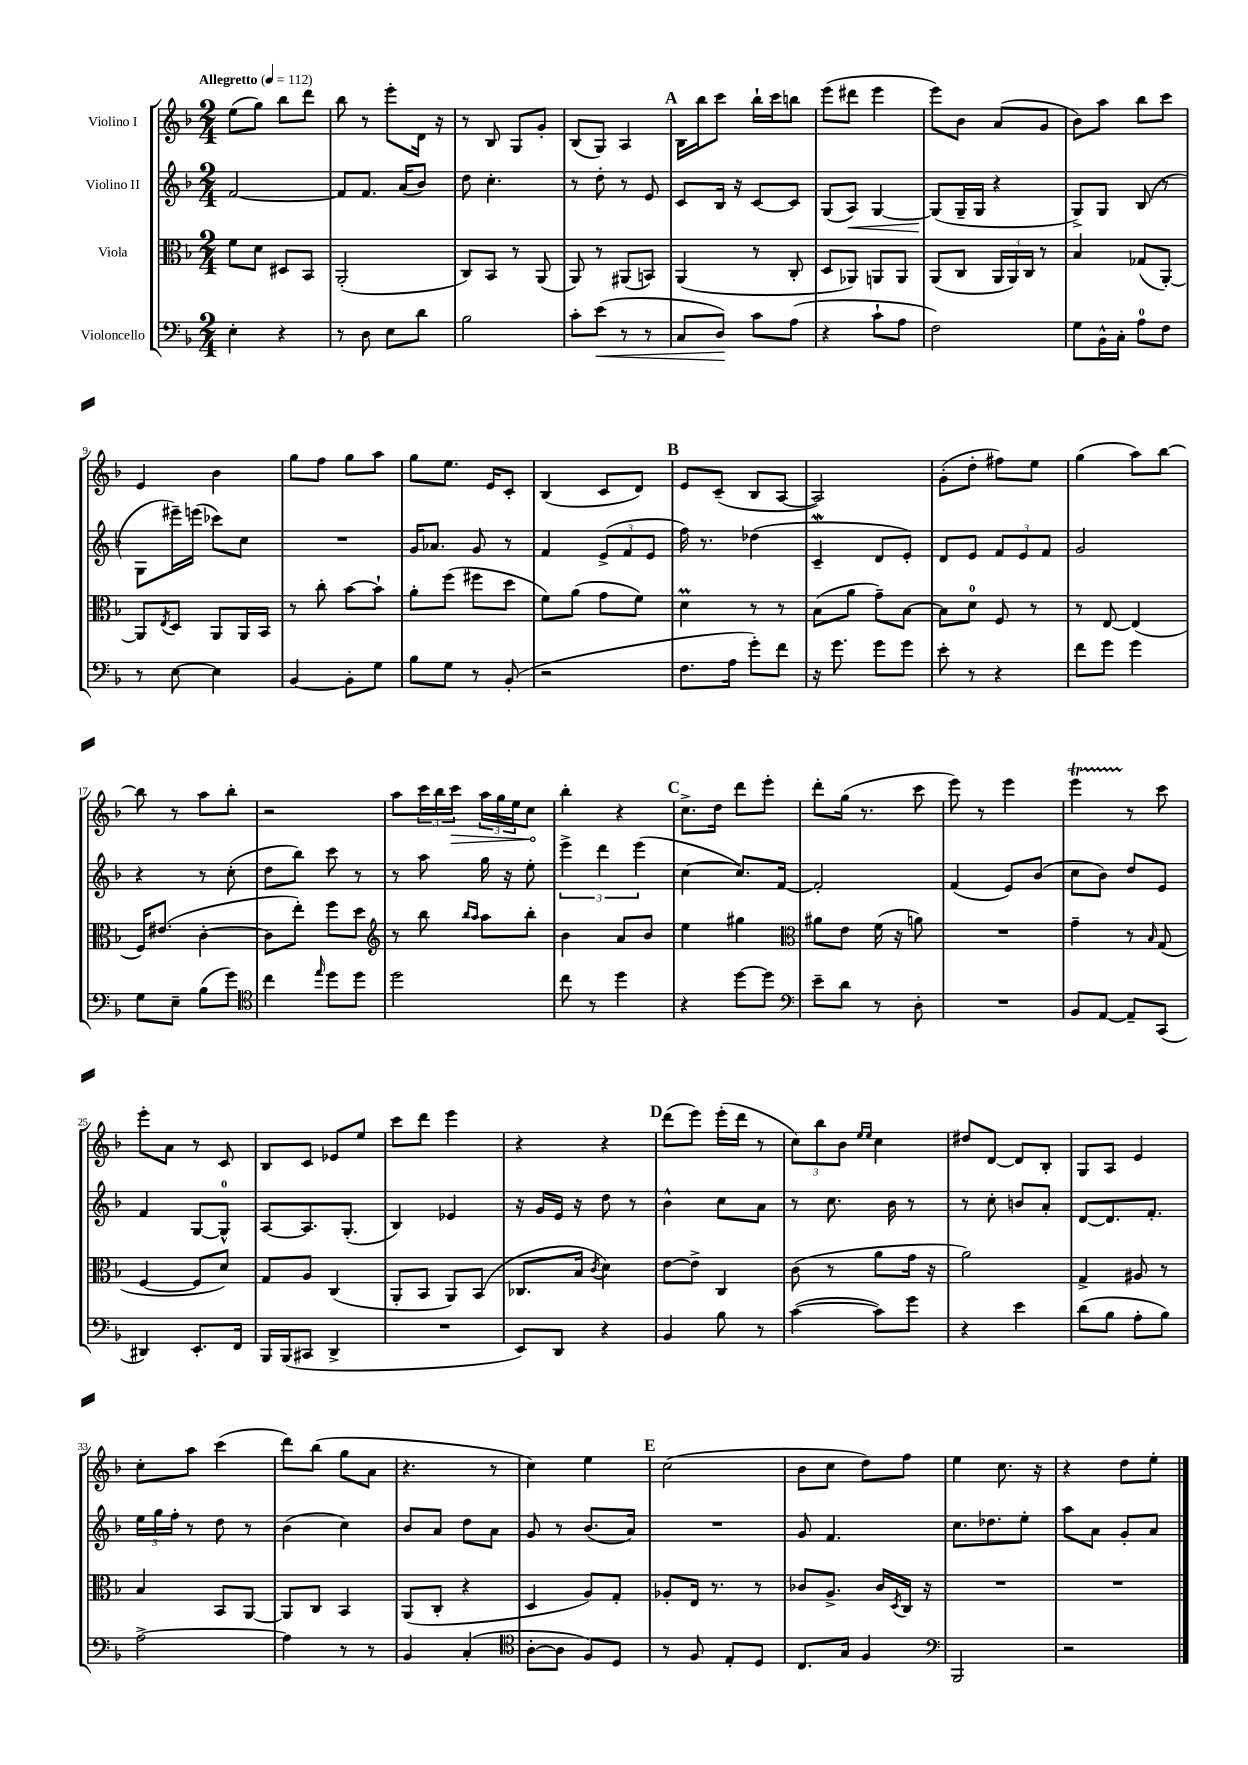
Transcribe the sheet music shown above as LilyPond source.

<<
\new StaffGroup <<
\new Staff = "s0" \with { instrumentName = "Violino I" } {
    \clef treble \key f \major \numericTimeSignature \time 2/4 \tempo "Allegretto" 4 = 112
    e''8( g''8) bes''8 d'''8 |
    bes''8 r8 e'''8-. d'16 r16 |
    r8 bes8 g8 g'8-. |
    bes8( g8) a4 |
    \mark \markup { \bold "A" } bes16 bes''16 c'''8 bes''16-! c'''16 b''8 |
    e'''8( dis'''8 e'''4 |
    e'''8) bes'8 a'8( g'8 |
    bes'8) a''8 bes''8 c'''8 |
    e'4 bes'4 |
    g''8 f''8 g''8 a''8 |
    g''8 e''8. e'16 c'8-. |
    bes4( c'8 d'8) |
    \mark \markup { \bold "B" } e'8 c'8--( bes8 a8~ |
    a2) |
    g'8-.( d''8-. fis''8) e''8 |
    g''4( a''8) bes''8~ |
    bes''8 r8 a''8 bes''8-. |
    r2 |
    a''8 \tuplet 3/2 { c'''16 bes''16 \once \override Hairpin.circled-tip = ##t c'''16\> } \tuplet 3/2 { a''16 g''16 e''16 } c''8\! |
    bes''4-. r4 |
    \mark \markup { \bold "C" } c''8.-> d''16 d'''8 e'''8-. |
    d'''8-. g''16( r8. c'''8 |
    e'''8) r8 e'''4 |
    e'''4\startTrillSpan r8\stopTrillSpan c'''8 |
    e'''8-. a'8 r8 c'8 |
    bes8 c'8 ees'8 e''8 |
    c'''8 d'''8 e'''4 |
    r4 r4 |
    \mark \markup { \bold "D" } d'''8( e'''8) e'''16-.( d'''16 r8 |
    \tuplet 3/2 { c''8) bes''8 bes'8 } \grace { e''16 e''16 } c''4 |
    dis''8 d'8~ d'8 bes8-. |
    g8 a8 e'4 |
    c''8-. a''8 c'''4( |
    d'''8) bes''8( g''8 a'8 |
    r4. r8 |
    c''4) e''4 |
    \mark \markup { \bold "E" } c''2( |
    bes'8 c''8 d''8) f''8 |
    e''4 c''8. r16 |
    r4 d''8 e''8-. \bar "|." |
}
\new Staff = "s1" \with { instrumentName = "Violino II" } {
    \clef treble \key f \major \numericTimeSignature \time 2/4
    f'2~ |
    f'8 f'8. a'16( bes'8) |
    d''8 c''4.-. |
    r8 d''8-. r8 e'8 |
    \mark \markup { \bold "A" } c'8 bes16 r16 c'8~ c'8 |
    g8( a8\<) g4~ |
    g8\!( g16-- g16 r4 |
    g8->) g8 bes8( r8 |
    g8 eis'''16--) e'''16( ces'''8) c''8 |
    R2 |
    g'16 aes'8. g'8 r8 |
    f'4 \tuplet 3/2 { e'8->( f'8 e'8 } |
    \mark \markup { \bold "B" } f''16) r8. des''4( |
    c'4--\mordent d'8 e'8-.) |
    d'8 e'8 \tuplet 3/2 { f'8 e'8 f'8 } |
    g'2 |
    r4 r8 c''8-.( |
    d''8 bes''8) c'''8 r8 |
    r8 a''8 g''16 r16 e''8-. |
    \tuplet 3/2 { e'''4-> d'''4 e'''4( } |
    \mark \markup { \bold "C" } c''4~ c''8.) f'16~ |
    f'2-. |
    f'4( e'8) bes'8( |
    c''8 bes'8) d''8 e'8 |
    f'4 g8~ g8-0-^ |
    a8~ a8. g8.-.( |
    bes4) ees'4 |
    r16 g'16 e'16 r16 d''8 r8 |
    \mark \markup { \bold "D" } bes'4-^ c''8 a'8 |
    r8 c''8. bes'16 r8 |
    r8 c''8-. b'8 a'8-. |
    d'8~ d'8. f'8.-. |
    \tuplet 3/2 { e''16 g''16 f''16-. } r8 d''8 r8 |
    bes'4( c''4) |
    bes'8 a'8 d''8 a'8 |
    g'8 r8 bes'8.( a'16) |
    \mark \markup { \bold "E" } R2 |
    g'8 f'4. |
    c''8. des''8. e''8-. |
    a''8 a'8 g'8-. a'8 \bar "|." |
}
\new Staff = "s2" \with { instrumentName = "Viola" } {
    \clef alto \key f \major \numericTimeSignature \time 2/4
    f'8 d'8 dis8 bes,8 |
    a,2-.( |
    c8) bes,8 r8 a,8( |
    a,8) r8 ais,8( b,8) |
    \mark \markup { \bold "A" } a,4( r8 c8-. |
    d8 aes,8) a,8 a,8 |
    a,8( c8 \tuplet 3/2 { a,16 a,16) c16 } r8 |
    bes4 ges8( a,8~-.) |
    a,8 \acciaccatura { e8 } d8 a,8 a,16 bes,16 |
    r8 c''8-. bes'8~ bes'8-! |
    a'8-. f''8( fis''8 d''8 |
    f'8) a'8( g'8 f'8) |
    \mark \markup { \bold "B" } d'4\prall r8 r8 |
    bes8( a'8 g'8--) bes8~ |
    bes8 d'8-0 f8 r8 |
    r8 e8~ e4( |
    f16) eis'8.( c'4~-. |
    c'8 e''8-.) f''8 d''8 |
    \clef treble r8 bes''8 \grace { bes''16 a''16 } a''8 bes''8-. |
    bes'4 a'8 bes'8 |
    \mark \markup { \bold "C" } e''4 gis''4 |
    \clef alto ais'8 e'8 f'16( r16 a'8) |
    R2 |
    g'4-- r8 \grace { bes16 } g8( |
    f4~ f8 d'8) |
    g8 a8 c4( |
    a,8-. bes,8 a,8) bes,8( |
    ces8. bes16 \acciaccatura { c'8 } d'4) |
    \mark \markup { \bold "D" } e'8~ e'8-> c4 |
    c'8( r8 a'8 g'16 r16 |
    a'2) |
    g4-> ais8 r8 |
    bes4 bes,8 a,8~ |
    a,8 c8 bes,4 |
    a,8( c8-. r4 |
    d4 a8) g8-. |
    \mark \markup { \bold "E" } aes8-. e16 r8. r8 |
    ces'8 a8.-> ces'16 \acciaccatura { d8 } c16 r16 |
    R2 |
    R2 \bar "|." |
}
\new Staff = "s3" \with { instrumentName = "Violoncello" } {
    \clef bass \key f \major \numericTimeSignature \time 2/4
    e4-. r4 |
    r8 d8 e8 d'8 |
    bes2 |
    c'8-. e'8\<( r8 r8 |
    \mark \markup { \bold "A" } c8 d8\!) c'8 a8( |
    r4 c'8-! a8 |
    f2) |
    g8 bes,16-^ c16-. a8-0 f8 |
    r8 e8~ e4 |
    bes,4~ bes,8-. g8 |
    bes8 g8 r8 bes,8-.( |
    r2 |
    \mark \markup { \bold "B" } f8. a16 g'8-.) f'8 |
    r16 g'8. g'8 g'8 |
    e'8-. r8 r4 |
    f'8 g'8 g'4 |
    g8 e8-- bes8( g'8) |
    \clef tenor c''4 \grace { e''16 } d''8 d''8 |
    d''2 |
    c''8 r8 d''4 |
    \mark \markup { \bold "C" } r4 d''8~ d''8 |
    \clef bass e'8-- d'8 r8 d8-. |
    R2 |
    bes,8 a,8~ a,8-- c,8( |
    dis,4) e,8.-. f,16 |
    bes,,16 bes,,16( cis,8 d,4-> |
    R2 |
    e,8) d,8 r4 |
    \mark \markup { \bold "D" } bes,4 bes8 r8 |
    c'4~( c'8) g'8 |
    r4 e'4 |
    d'8( bes8 a8-. bes8) |
    a2~-> |
    a4 r8 r8 |
    bes,4 c4-.( |
    \clef tenor a8~-. a8 f8) d8 |
    \mark \markup { \bold "E" } r8 f8 e8-. d8 |
    c8. g16 f4 |
    \clef bass bes,,2 |
    r2 \bar "|." |
}
>>
>>
